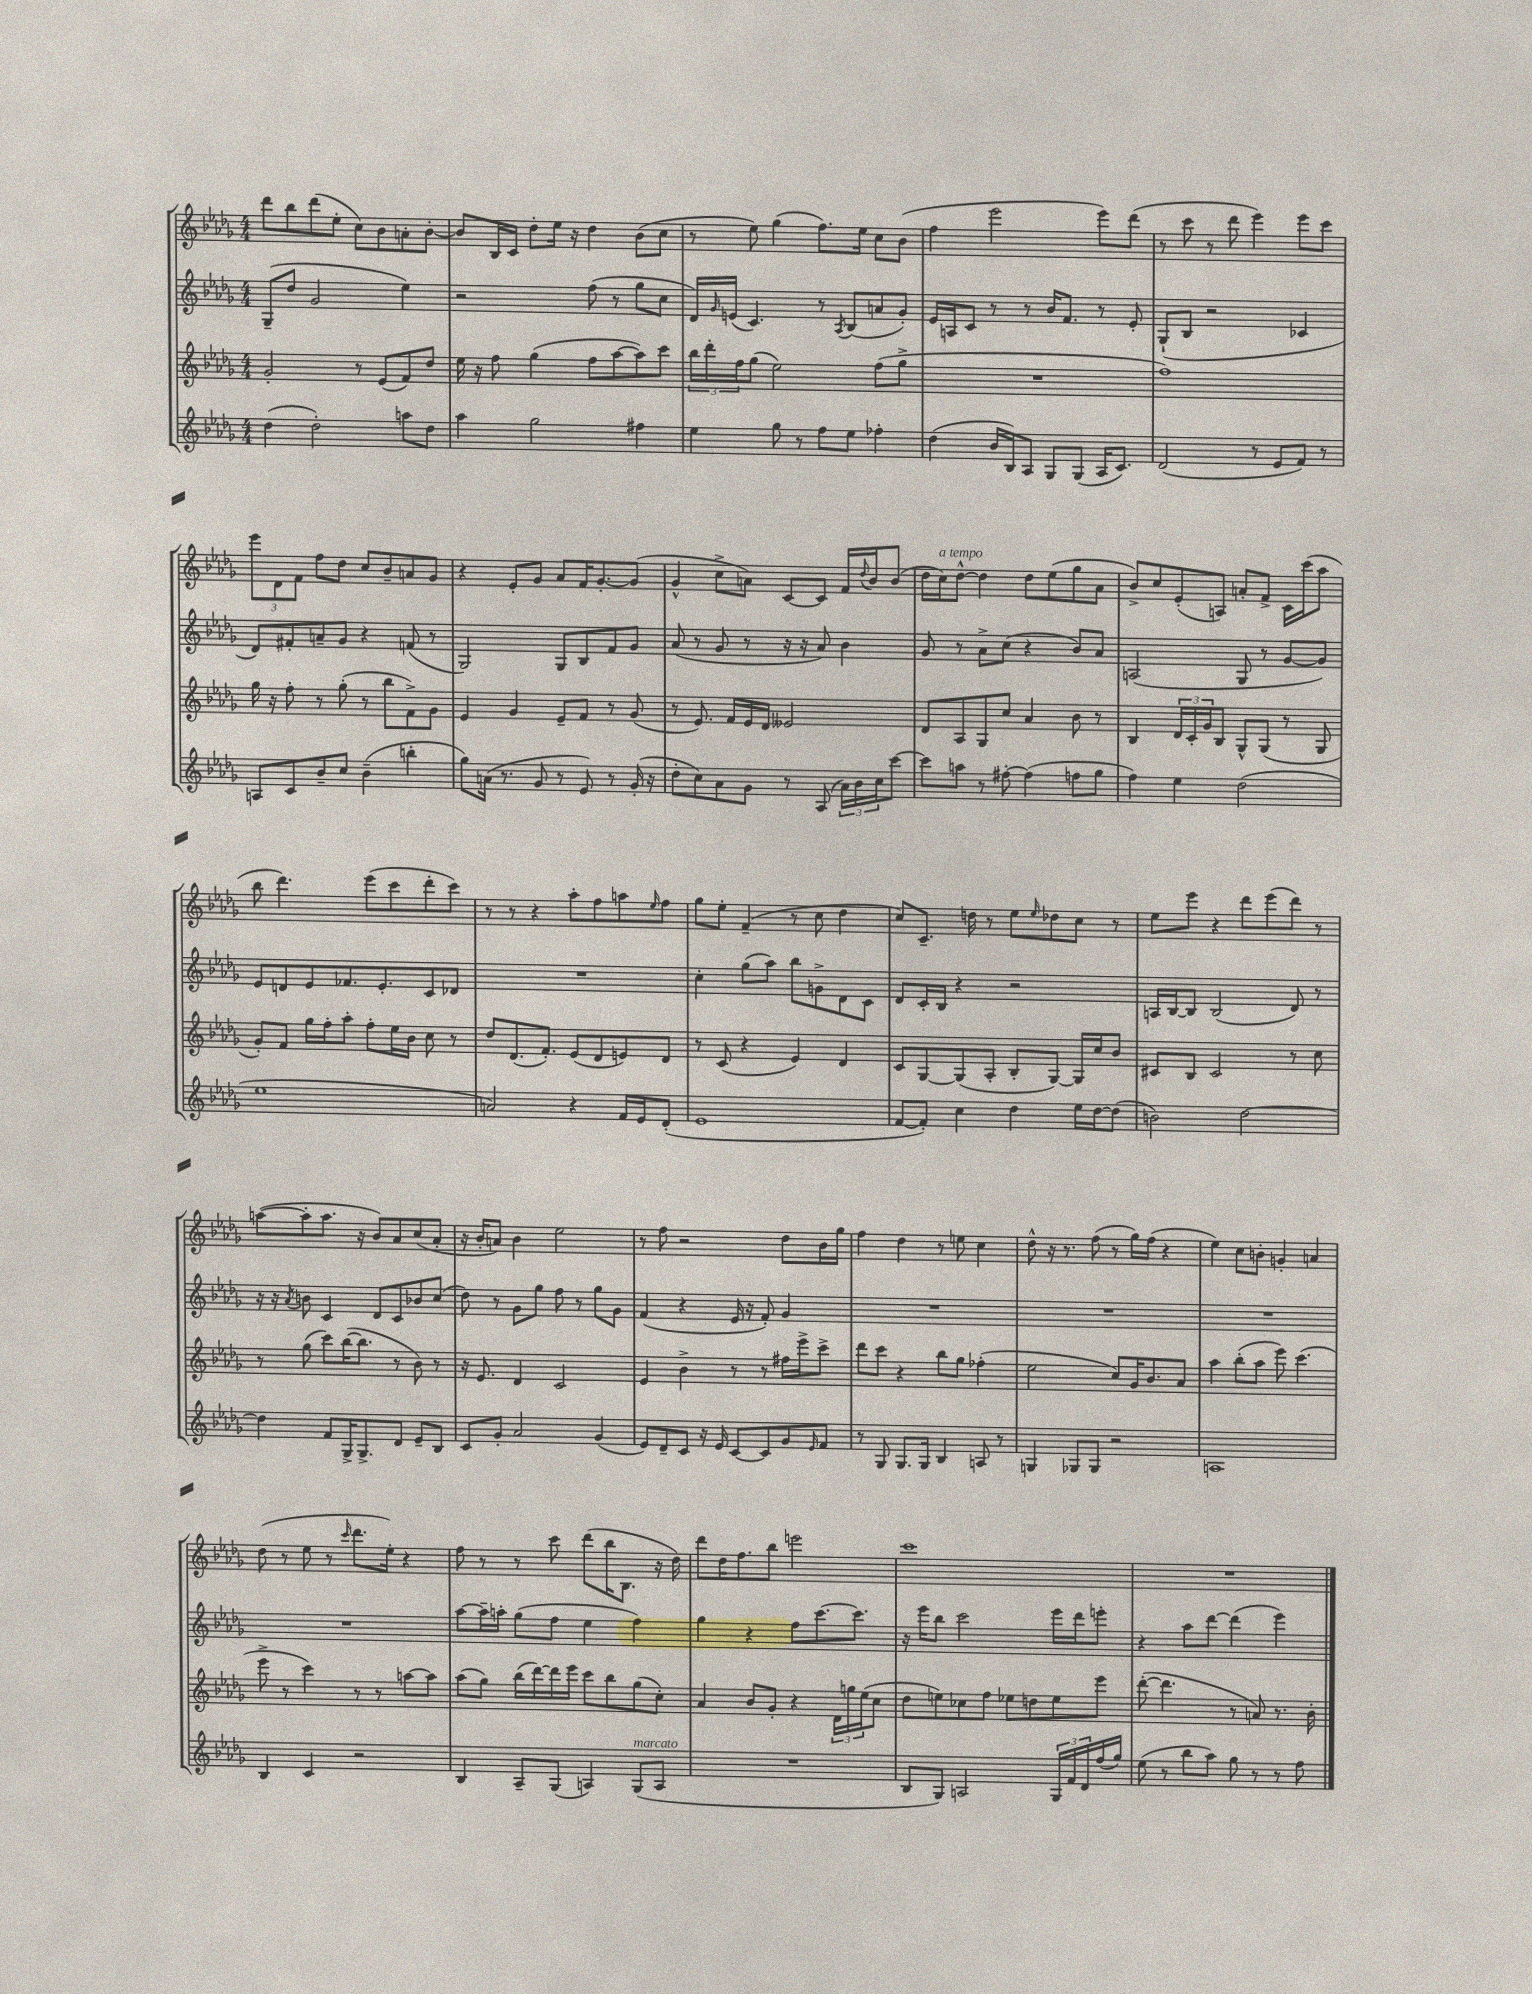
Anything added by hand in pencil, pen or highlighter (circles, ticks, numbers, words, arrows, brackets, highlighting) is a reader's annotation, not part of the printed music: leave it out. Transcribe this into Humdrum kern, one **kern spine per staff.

**kern	**kern	**kern	**kern
*staff4	*staff3	*staff2	*staff1
*clefG2	*clefG2	*clefG2	*clefG2
*k[b-e-a-d-g-]	*k[b-e-a-d-g-]	*k[b-e-a-d-g-]	*k[b-e-a-d-g-]
*M4/4	*M4/4	*M4/4	*M4/4
(4dd-	2g-'	(8G-~	8ddd-
.	.	8dd-	8bb-
2dd-')	.	2g-	(8ddd-
.	.	.	8ee-'
.	8r	.	8cc)
.	(8e-	.	8b-
8aa	8f)	4ee-)	8a'
8dd-	8dd-	.	[8b-'
=	=	=	=
4aa-	16ee-	2r	8b-]
.	16r	.	.
.	8ff	.	16B-
.	.	.	16c
2gg-	(4gg-	.	8dd-'
.	.	.	16ee-
.	.	.	16r
.	8ff	(8ff	4dd-
.	[8aa-	8r	.
4ff#	8aa-])	8gg-	(8b-
.	8ccc	8cc	8cc
=	=	=	=
4ee-	24bb-	16d-)	8r
.	24ddd-'	.	.
.	.	16qqg-	.
.	.	(16e	.
.	24ff	.	.
.	(8gg-	4.c)	8ee-)
8gg-	2ee-)	.	(4gg-
8r	.	.	.
8ff	.	8r	8.ff)
.	.	8qA-	.
8ee-	.	(8B-	.
.	.	.	16ee-
4ff-'	(8ff	8a	8cc
.	8gg-^	8g-')	(8b-
=	=	=	=
(4dd-	1r	16e-	4ff
.	.	16A	.
.	.	8c	.
16b-	.	8r	2eee-
16B-)	.	.	.
8A-	.	8r	.
8G-	.	16b-	.
.	.	8.f	.
(8G-	.	.	.
16A-	.	8r	8eee-)
8.c)	.	.	.
.	.	8e-'	(8ddd-
=	=	=	=
(2d-	1ff)	(8G-`	8r
.	.	8B-	8ccc
.	.	2r	8r
.	.	.	8ddd-
8r	.	.	4eee-)
8e-	.	.	.
8f)	.	4c-	8eee-
8r	.	.	8ccc
=	=	=	=
8A	16gg-	8d-)	12eee-
.	16r	.	.
.	.	.	12d-
8c	8ff'	8f#'	.
.	.	.	12f
8b-~	8r	8a~	8ff
8cc	(8gg-'	8g-	8dd-
(4b-~	8r	4r	8cc
.	8bb-	.	8b-~
4bb'	8f^)	(8f	8a
.	8g-	8r	8g-
=	=	=	=
8gg-)	4e-	2G-)	4r
(16a	.	.	.
8.r	.	.	.
.	4g-	.	8e-'
8g-	.	.	8g-
8r	8e-~	8G-	8a-
8e-)	8f	8B-	16f
.	.	.	[8.g-'
8r	8r	8f	.
(16g-'	(8g-	8g-	(8g-]
16r	.	.	.
=	=	=	=
8dd-'	8r	(8a-	4g-^^
8cc)	8.e-)	8r	.
8a-	.	8g-	8cc^
.	16f	.	.
8g-	16e-	8r	8a)
.	16d-	.	.
8r	2e--	16r	[8c
.	.	16r	.
(8A-	.	8a-)	8c]
24a-)	.	4b-	16f
24b-	.	.	.
.	.	.	8qqdd-
.	.	.	16b-
24cc	.	.	.
[8ccc	.	.	(8b-
=	=	=	=
8ccc]	8d-	8g-	16dd-
.	.	.	16cc)
8aa	8A-	8r	[8dd-^^
8r	8G-	8a-^	4dd-]
[8ff#'	8cc	(8cc	.
(4ff#]	4a-	4r	8dd-
.	.	.	(8ee-
8ff	8b-	8b-)	8gg-
8gg-	8r	8a-	8a-
=	=	=	=
4ff)	4B-	(2A	8b-^)
.	.	.	8cc
4ee-	24d-	.	(8e-'
.	24c'	.	.
.	24g-	.	.
.	8B-	.	8A)
(2dd-	8G-^^	8G-	8a'
.	(8G-	8r	8f^
.	8r	[8g-	16c
.	.	.	(16ccc
.	8G-	8g-])	8aa-
=	=	=	=
1ee-	8g-')	8e-	8bb-
.	8f	8d	4.ddd-)
.	16gg-	8e-	.
.	16ff'	.	.
.	8aa-'	8.f-	.
.	8ff'	.	(8eee-
.	.	8.e-'	.
.	16ee-	.	8ccc
.	16b-	.	.
.	8cc	8c	8ddd-'
.	8r	8d-	8ccc)
=	=	=	=
2a)	8dd-	1r	8r
.	(8.d-	.	8r
.	.	.	4r
.	8.f')	.	.
4r	(8e-	.	8aa-'
.	8d-	.	8ff
16f	8e)	.	8aa
16e-	.	.	.
.	.	.	16qqee-
(8d-'	8d-	.	8ff
=	=	=	=
1e-	8r	4cc'	8gg-
.	(8c	.	8ee-'
.	4r	(8gg-	(4f~
.	.	8aa-)	.
.	4e-)	8bb-	8r
.	.	8g^	8cc
.	4d-	8d-	4dd-
.	.	8c	.
=	=	=	=
[8f	8c	8d-	8cc)
8f'])	[8G-	16c'	8.c~
.	.	16B-	.
4cc	(8G-]	4r	.
.	.	.	16dd
.	8A-'	.	8r
4dd-	8B-'	2r	8ee-
.	.	.	16qqee-
.	[8G-)	.	8dd-
16ee-	16G-]	.	8cc
[16dd-	16cc	.	.
(8dd-]	8b-	.	8r
=	=	=	=
2b)	8c#	16A	8ee-
.	.	[16B-	.
.	8B-	8B-]	8eee-
.	2c#	(2B-	4r
[2dd-	.	.	8ddd-
.	.	.	(8eee-
.	8r	8d-)	8ddd-)
.	8cc	8r	8r
=	=	=	=
4dd-]	8r	16r	([8aa
.	.	16r	.
.	.	8qa-	.
.	(8gg-	8b	8aa']
8f	8ccc)	4c	8.aa
16G-^	([16bb-	.	.
8.G-^	8.bb-]	.	16r
.	.	8d-	8b-)
8d-	8r	8c	8a-
8e-~	8b-)	8b-	(8cc
8B-	8r	(8cc	8a-'
=	=	=	=
8c	16r	8dd-)	16r
.	8.e-	.	16b-'
8g-'	.	8r	8a)
2a-	4d-	8g-	4b-
.	.	8gg-	.
.	2c	8ff	2ee-
.	.	8r	.
(4g-	.	8gg-	.
.	.	8g-	.
=	=	=	=
8e-)	4e-	(4f	8r
8d-~	.	.	8ff
8c	4b-^	4r	2r
16r	.	.	.
16e-	.	.	.
[8c	8r	16e-	.
.	.	16r	.
8c]	8r	8f')	.
8g-	16ff#	4g-	8dd-
.	16eee-^	.	.
16qqe-	.	.	.
8f	8ccc^	.	16b-
.	.	.	16gg-
=	=	=	=
8r	8ddd-	1r	4ff
8G-	8ccc	.	.
8.G-	4r	.	4dd-
16G-	.	.	.
4B-	8bb-	.	8r
.	8gg-	.	8ee
8A	(4ff-'	.	4cc
8r	.	.	.
=	=	=	=
4G	2ee-	1r	8dd-^^
.	.	.	16r
.	.	.	8.r
8G-	.	.	.
8G-	.	.	(8ff
2r	8cc)	.	8r
.	16g-	.	16gg-)
.	8.b-	.	(16ff
.	.	.	4r
.	8a-	.	.
=	=	=	=
1A	4aa-	1r	4ee-)
.	(8bb-'	.	8cc
.	8aa-	.	8b'
.	8eee-)	.	4g'
.	(4.ccc	.	.
.	.	.	4a
=	=	=	=
4B-	8eee-^	1r	(8dd-
.	8r	.	8r
4c	4ccc)	.	8ee-
.	.	.	8r
.	.	.	16qqccc
2r	8r	.	8.ddd-
.	8r	.	.
.	.	.	16ee-')
.	[8aa	.	4r
.	8aa]	.	.
=	=	=	=
4B-	(8aa-	[8aa-	8ff
.	8gg-)	16aa-~]	8r
.	.	16aa'	.
8A-~	(16bb-	(8gg-	8r
.	[16ddd-)	.	.
(8G-	16ddd-]	8ff	8ccc
.	16eee-	.	.
4A)	8ccc	4ee-	(8ddd-
.	8bb-	.	16bb-
.	.	.	8.B-
(8G-	(8gg-	4ff)	.
8A	8cc')	.	16r
.	.	.	16dd-)
=	=	=	=
1r	4a-	4gg-	8ddd-
.	.	.	16dd-
.	.	.	8.ff
.	8b-	4r	.
.	8g-'	.	8bb-
.	4r	8ff	2eee
.	.	[8.ccc	.
.	24d-	.	.
.	24gg	.	.
.	.	8.ccc]	.
.	(24ee-	.	.
.	8cc	.	.
=	=	=	=
8B-	8dd-	16r	1ccc
.	.	16eee-	.
8G-)	8ee)	8bb-	.
2A	8cc-	2ccc	.
.	8ff	.	.
.	8ee-	.	.
.	8dd	.	.
24G-	8ee-	16eee-	.
24f	.	.	.
.	.	16ddd-	.
24d-	.	.	.
(16ff	8eee-	8eee'	.
16gg-)	.	.	.
=	=	=	=
(8ee-	([8ddd-'	4r	1r
8r	4.ddd-]	.	.
8bb-	.	8aa-	.
8aa-)	.	[8ddd-	.
8gg-	8r	(4ddd-]	.
8r	8a)	.	.
8r	8.r	4eee-)	.
8ff	.	.	.
.	16b-'	.	.
==	==	==	==
*-	*-	*-	*-
